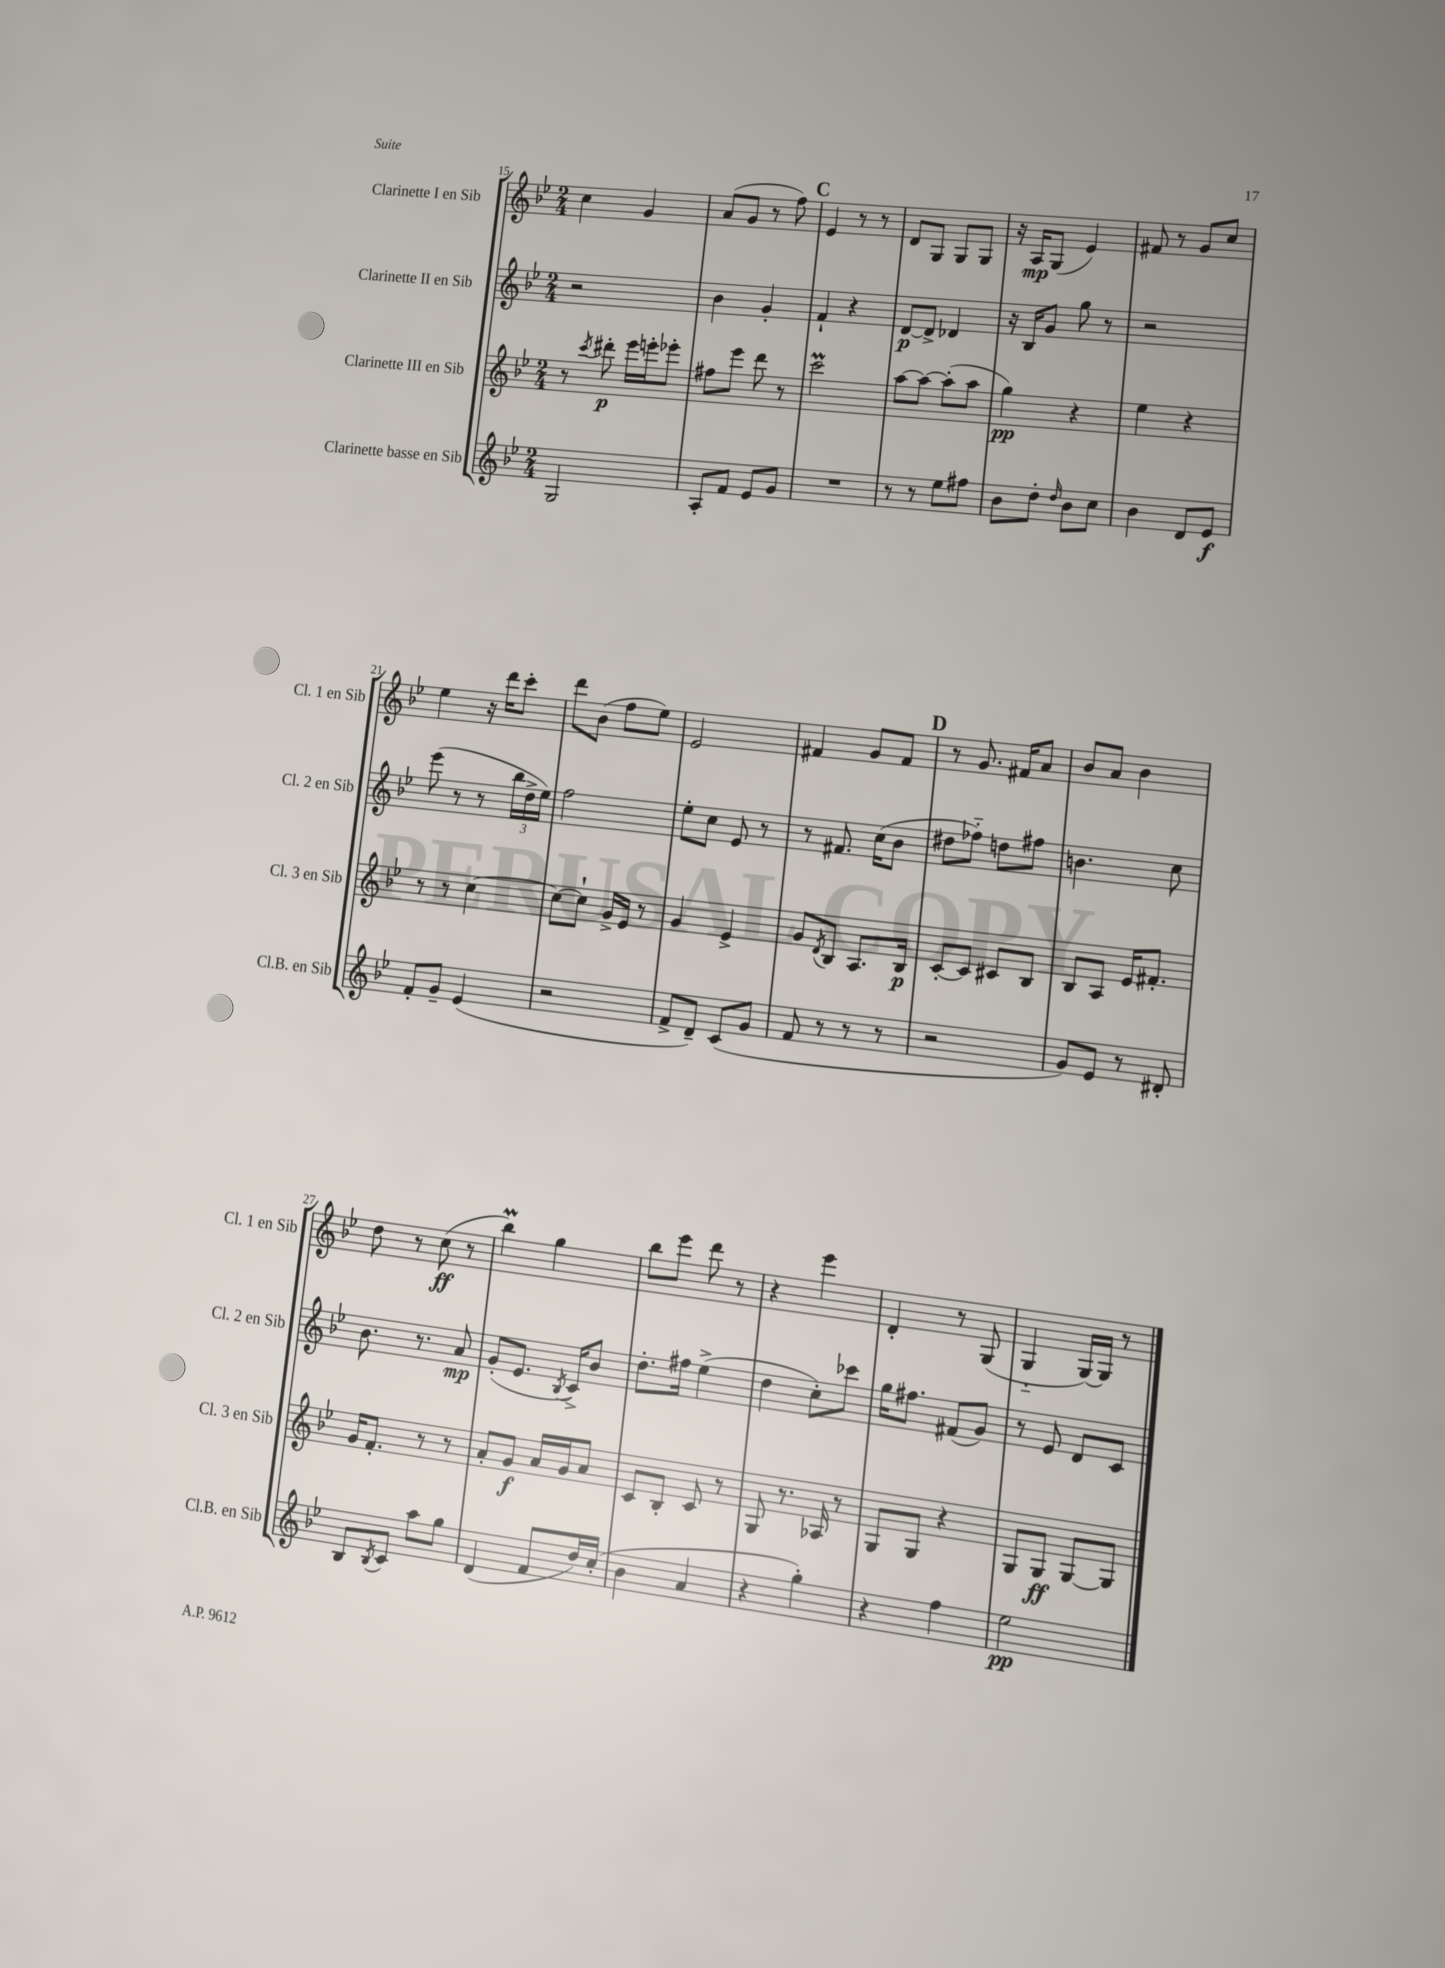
<<
\new StaffGroup <<
\new Staff = "s0" \with { instrumentName = "Clarinette I en Sib" shortInstrumentName = "Cl. 1 en Sib" } {
    \clef treble \key bes \major \numericTimeSignature \time 2/4
    c''4 g'4 |
    a'8( g'8 r8 f''8) |
    \mark \markup { \bold "C" } ees'4 r8 r8 |
    d'8 g8 g8 g8 |
    r16 a16\mp g8( ees'4) |
    fis'8 r8 g'8 c''8 |
    ees''4 r16 d'''16 c'''8-. |
    d'''8 bes'8( f''8 ees''8) |
    ees'2 |
    fis'4 g'8 fis'8 |
    \mark \markup { \bold "D" } r8 g'8. fis'16 a'8 |
    bes'8 a'8 bes'4 |
    d''8 r8 c''8\ff( r8 |
    bes''4\prall) g''4 |
    bes''8 ees'''8 d'''8 r8 |
    r4 ees'''4 |
    d'4-. r8 g8( |
    g4-_ g16~) g16 r8 \bar "|." |
}
\new Staff = "s1" \with { instrumentName = "Clarinette II en Sib" shortInstrumentName = "Cl. 2 en Sib" } {
    \clef treble \key bes \major \numericTimeSignature \time 2/4
    r2 |
    bes'4 g'4-. |
    \mark \markup { \bold "C" } f'4-! r4 |
    d'8~\p d'8-> des'4 |
    r16 bes16 g'8 g''8 r8 |
    r2 |
    ees'''8( r8 r8 \tuplet 3/2 { bes''16 d''16-> ees''16) } |
    f''2 |
    ees''8-. c''8 ees'8 r8 |
    r8 fis'8. c''16( bes'8 |
    \mark \markup { \bold "D" } dis''8 fes''8-_) d''8 fis''8 |
    b'4. c''8 |
    bes'8. r8. a'8\mp |
    g'8-.( ees'8. \acciaccatura { bes8 } c'16->) bes'8 |
    d''8.-. fis''16 ees''4->( |
    d''4 c''8-.) ces'''8 |
    g''16 fis''8. fis'8( g'8) |
    r8 ees'8 d'8 c'8 \bar "|." |
}
\new Staff = "s2" \with { instrumentName = "Clarinette III en Sib" shortInstrumentName = "Cl. 3 en Sib" } {
    \clef treble \key bes \major \numericTimeSignature \time 2/4
    r8 \acciaccatura { c'''8 } dis'''8-.\p ees'''16 e'''16-. ees'''8-. |
    fis''8 ees'''8 d'''8 r8 |
    \mark \markup { \bold "C" } c'''2\prall |
    a''8~ a''8~ a''8-.( a''8 |
    g''4\pp) r4 |
    ees''4 r4 |
    r8 r8 c''4~ |
    c''8~ c''8-! g'16-> ees'16 r8 |
    g'4 ees'4-> |
    g'8 \acciaccatura { d'8 } bes8 a8. bes16\p |
    \mark \markup { \bold "D" } c'8~-. c'8 cis'8 bes8 |
    bes8 a8 ees'16 fis'8.-. |
    g'16 f'8.-. r8 r8 |
    a'8-. g'8\f a'16 g'16 a'8 |
    c'8 bes8-. c'8 r8 |
    g8 r8. aes16 r8 |
    g8 g8 r4 |
    g8 g8\ff g8~ g8 \bar "|." |
}
\new Staff = "s3" \with { instrumentName = "Clarinette basse en Sib" shortInstrumentName = "Cl.B. en Sib" } {
    \clef treble \key bes \major \numericTimeSignature \time 2/4
    g2 |
    a8-. f'8 ees'8 g'8 |
    \mark \markup { \bold "C" } R2 |
    r8 r8 ees''8 fis''8 |
    bes'8 d''8-. \grace { d''16 } bes'8 c''8 |
    bes'4 d'8 ees'8\f |
    f'8-. g'8-- ees'4( |
    r2 |
    f'8-> d'8--) c'8( g'8 |
    f'8 r8 r8 r8 |
    \mark \markup { \bold "D" } r2 |
    g'8) ees'8 r8 dis'8-. |
    bes8 \acciaccatura { bes8 } c'8 a''8 g''8 |
    d'4( f'8 d''16) c''16-.( |
    bes'4 a'4 |
    r4 g''4-.) |
    r4 f''4 |
    ees''2\pp \bar "|." |
}
>>
>>
\layout { \context { \Score currentBarNumber = #15 } }
